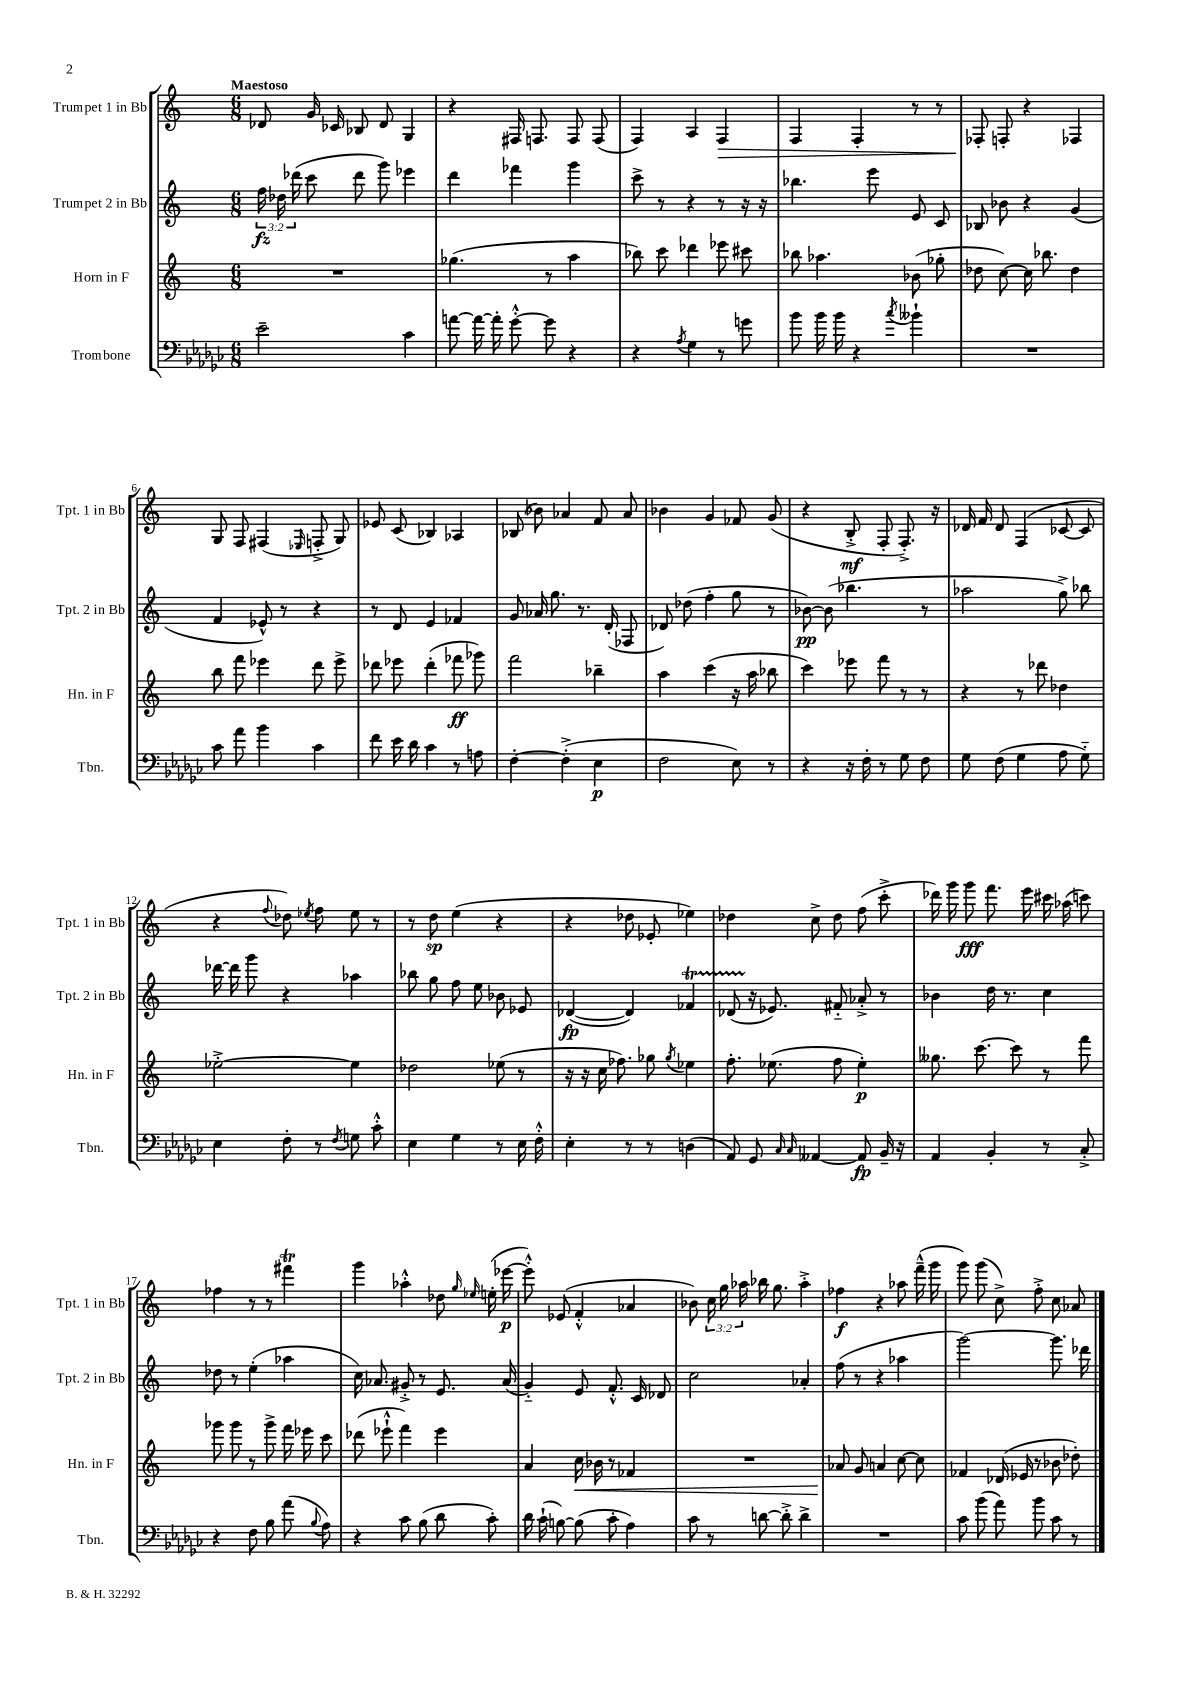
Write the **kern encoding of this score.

**kern	**kern	**kern	**kern
*staff4	*staff3	*staff2	*staff1
*clefF4	*clefG2	*clefG2	*clefG2
*k[b-e-a-d-g-c-]	*k[]	*k[]	*k[]
*M6/8	*M6/8	*M6/8	*M6/8
2e-~\	2.r	24ff\	8d-/
.	.	24dd-\	.
.	.	(24ddd-\	.
.	.	8ccc\	16g/
.	.	.	16c-/
.	.	8ddd-\	8B-/
.	.	8ggg\)	8d-/
4c-\	.	4eee-\	4G/
=	=	=	=
[8a\	(4.gg-\	4ddd\	4r
16a\_	.	.	.
16a'\]	.	.	.
[8g-'^^\	.	4fff-\	16F#/
.	.	.	8.F/
8g-\]	8r	.	.
4r	4aa\	4ggg\	8F/
.	.	.	(8F/
=	=	=	=
4r	8bb-\)	8ccc^\	4F/)
.	8ccc\	8r	.
8qA-/	.	.	.
4G-\	4ddd-\	4r	4A/
8r	8eee-\	8r	4F/
8g\	8ccc#\	16r	.
.	.	16r	.
=	=	=	=
8b-\	8bb-\	4.bb-\	4F/
16b-\	4.aa-\	.	.
16b-\	.	.	.
4r	.	.	4F'/
.	.	8eee\	.
8qcc-/	.	.	.
4b--`\	(8b-\	8e/	8r
.	8gg-'\	8c/	8r
=	=	=	=
2.r	8dd-\	8B-/	8F-'/
.	[8cc\)	8b-\	8F'/
.	16cc\]	4r	4r
.	8.bb-\	.	.
.	4dd-\	(4g/	4F-/
=	=	=	=
8c-\	8bb\	4f/	8G/
8a-\	8fff\	.	8F/
4b-\	4eee-\	8e-^^/)	(4F#/
.	.	8r	.
.	.	.	16qqE-/
4c-\	8ddd\	4r	8F'^/
.	8eee-^\	.	8G/)
=	=	=	=
8f\	8ddd-\	8r	8e-/
16e-\	8eee-\	8d/	(8c/
16d-\	.	.	.
4c-\	(4ddd-'\	4e/	4B-/)
8r	8fff-\	4f-/	4A-/
8A\	8ggg-\)	.	.
=	=	=	=
[4F'\	2fff\	8g/	(8B-/
.	.	16a-/	8b-\)
.	.	8.gg\	.
(4F'^\]	.	.	4a-/
.	.	8.r	.
4E-\	4bb-~\	.	8f/
.	.	(16d'/	.
.	.	8F-/	8a-/
=	=	=	=
2F\	4aa\	8d-/)	4b-\
.	.	(8dd-\	.
.	(4ccc\	4ff'\	4g/
8E-\)	16r	8gg\	8f-/
.	16aa\	.	.
8r	8bb-\	8r	(8g/
=	=	=	=
4r	4ccc\)	[8b-\)	4r
.	.	(8b-\]	.
16r	8eee-\	4.bb-\	8B'^/
16F'\	.	.	.
8r	8fff\	.	8F'/
8G-\	8r	.	8.F'^/)
8F\	8r	8r	.
.	.	.	16r
=	=	=	=
8G-\	4r	2aa-\	16d-/
.	.	.	16f/
(8F\	.	.	8d-/
4G-\	8r	.	(4F/
.	8ddd-\	.	.
8A-\	4dd-\	8gg^\)	[8c-/
8G-'~\)	.	8bb-\	8c-/]
=	=	=	=
4E-\	[2ee-'^\	[16ddd-\	4r
.	.	16ddd-\]	.
.	.	8ggg\	.
.	.	.	8qqff/
8F'\	.	4r	8dd-\)
.	.	.	8qee-/
8r	.	.	8ff\
8qF/	.	.	.
8G\	4ee-\]	4aa-\	8ee-\
8c-'^^\	.	.	8r
=	=	=	=
4E-\	2dd-\	8bb-\	8r
.	.	8gg\	8dd\
4G-\	.	8ff\	(4ee\
.	.	8ee\	.
8r	(8ee-\	8b-\	4r
16E-\	8r	8e-/	.
16F'^^\	.	.	.
=	=	=	=
4E-'\	16r	([4d-/	4r
.	16r	.	.
.	16cc\	.	.
.	8.ff-\)	.	.
8r	.	4d-/])	8dd-\
8r	8gg-\	.	8e-'/
.	8qgg-/	.	.
(4D\	4ee-\	4f-/	4ee-\)
=	=	=	=
8AA-/)	8.ff'\	(8d-/	4dd-\
8GG-/	.	16r	.
.	(8.ee-\	8.e-/)	.
16qqC-/	.	.	.
16qqC-/	.	.	.
[4AA--/	.	.	8cc^\
.	8ff\	8f#'~/	8dd-\
8AA--/]	4ee-'\)	8a-'^/	(8ff\
16BB-~/	.	8r	8ccc'^\
16r	.	.	.
=	=	=	=
4AA-/	8.gg--\	4b-\	16ddd-\)
.	.	.	16ggg\
.	.	.	8ggg\
.	[8.ccc\	.	.
4BB-'/	.	16dd\	8.fff\
.	.	8.r	.
.	8ccc\]	.	.
.	.	.	16eee\
8r	8r	4cc\	16ccc#\
.	.	.	(16aa-\
8C-'^/	8fff\	.	8ccc\)
=	=	=	=
4r	8ggg-\	8dd-\	4ff-\
.	8ggg-\	8r	.
8F\	8r	(4ee'\	8r
8B-\	8ggg-^\	.	8r
(8a-\	16fff\	4aa-\	4fff#\
.	16eee-\	.	.
8qqB-/	.	.	.
8A-\)	8ccc\	.	.
=	=	=	=
4r	(8ddd-\	16cc\)	4ggg\
.	.	8.a-/	.
.	8eee-`^^\	.	.
8c-\	4fff\)	8g#'^/	4aa-'^^\
(8B-\	.	8r	.
8d-\	4eee-\	8.e/	8dd-\
.	.	.	16qqgg/
.	.	.	16qqee-/
8c-'\)	.	.	(16ee'\
.	.	(16a-/	[16eee-\
=	=	=	=
16d-\	4a/	4g'~/)	8eee-'^^\])
(16c-`\	.	.	.
[8B\)	.	.	(8e-/
(8B\]	16cc\	8e/	4f'^^/
.	16b-\	.	.
8c-'\	8r	8.f'^^/	.
4A-\)	4f-/	.	4a-/
.	.	16c/	.
.	.	8d-/	.
=	=	=	=
8c-\	2.r	2cc\	8b-\)
8r	.	.	24cc\
.	.	.	24gg\
.	.	.	24aa-\
[8d\	.	.	16bb-\
.	.	.	8.gg\
8d'^\]	.	.	.
4d^\	.	4a-'/	4aa-'^\
=	=	=	=
2.r	8a-/	(8ff\	4ff-\
.	8g/	8r	.
.	4a/	4r	4r
.	[8cc\	4aa-\	8aa-\
.	8cc\]	.	(16fff~^^\
.	.	.	16ggg\
=	=	=	=
8c-\	4f-/	[2ggg\)	8ggg\)
(8b-\	.	.	(8ggg\
8a-\)	(16d-/	.	8cc^\)
.	16e-/	.	.
8b-\	8r	.	8ff'^\
8c-\	8b-\	8.ggg\]	8cc\
8r	8dd-'\)	.	8a-/
.	.	16ddd-\	.
==	==	==	==
*-	*-	*-	*-
